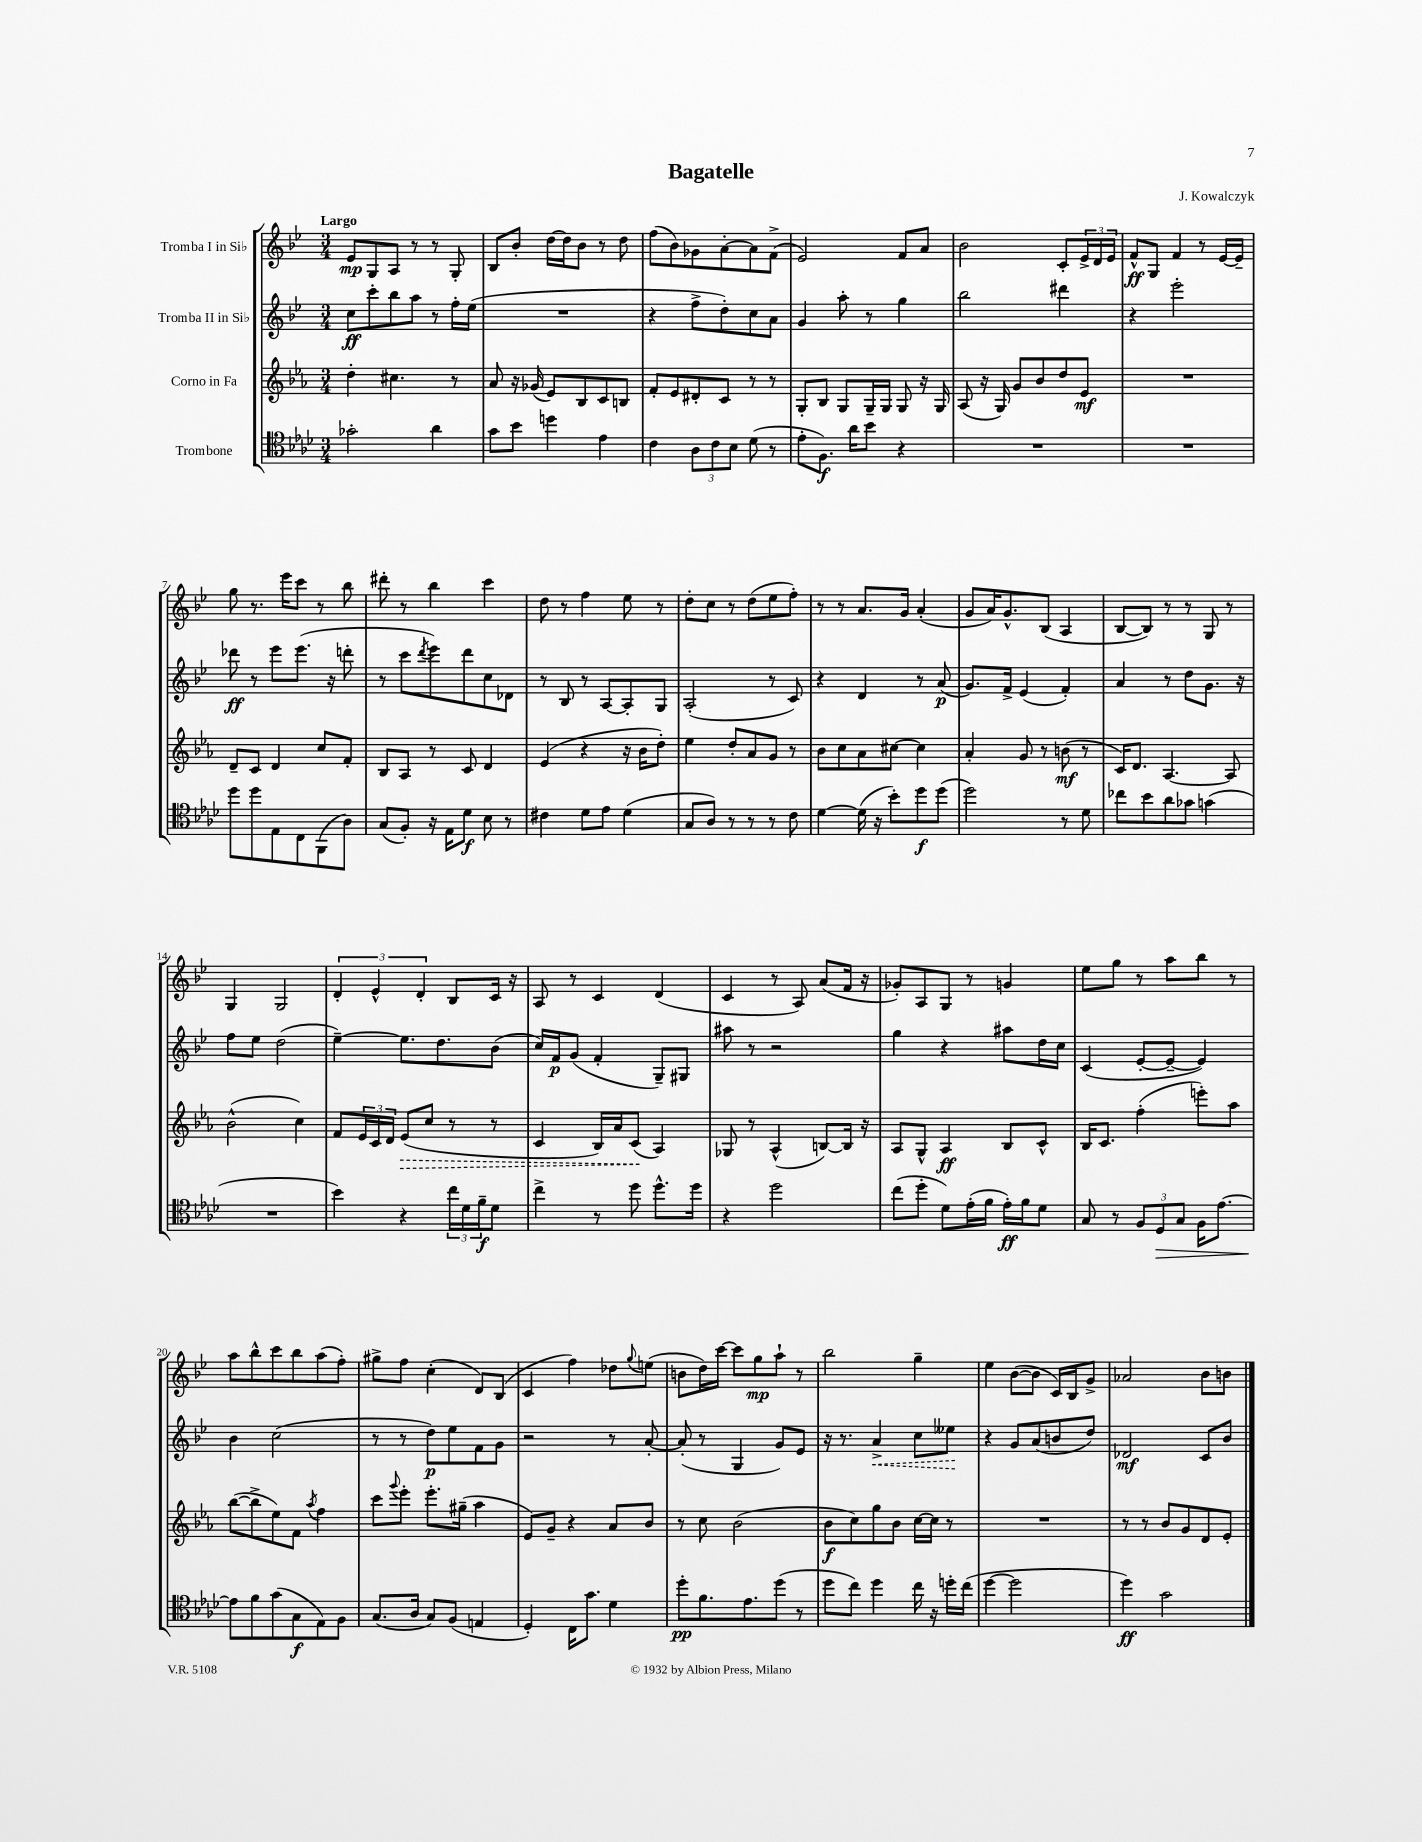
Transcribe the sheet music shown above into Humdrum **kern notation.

**kern	**dynam	**kern	**dynam	**kern	**dynam	**kern	**dynam
*part4	*part4	*part3	*part3	*part2	*part2	*part1	*part1
*staff4	*staff4	*staff3	*staff3	*staff2	*staff2	*staff1	*staff1
*I"Trombone	*	*I"Corno in Fa	*	*I"Tromba II in Si♭	*	*I"Tromba I in Si♭	*
*clefC4	*	*clefG2	*	*clefG2	*	*clefG2	*
*k[b-e-a-d-]	*	*k[b-e-a-]	*	*k[b-e-]	*	*k[b-e-]	*
*M3/4	*	*M3/4	*	*M3/4	*	*M3/4	*
=1	=1	=1	=1	=1	=1	=1	=1
!	!	!	!	!	!	!LO:TX:a:B:t=Largo	!
2g-X'\	.	4dd'\	.	8cc\L	ff	8e-/L	mp
.	.	.	.	8ccc'\	.	8G/	.
.	.	4.cc#X\	.	8bb-\	.	8A/J	.
.	.	.	.	8aa\J	.	8r	.
4a-\	.	.	.	8r	.	8r	.
.	.	8r	.	16ff'\LL	.	8G'/	.
.	.	.	.	(16ee-\JJ	.	.	.
=2	=2	=2	=2	=2	=2	=2	=2
8g\L	.	8a-/	.	2.r	.	8B-/L	.
8b-\J	.	16r	.	.	.	8b-'/J	.
.	.	(16g-X/	.	.	.	.	.
4ddn\	.	8e-/L)	.	.	.	[16dd\LL	.
.	.	.	.	.	.	16dd\J]	.
.	.	8B-/	.	.	.	8b-\J	.
4e-\	.	8c/	.	.	.	8r	.
.	.	8Bn/J	.	.	.	8dd\	.
=3	=3	=3	=3	=3	=3	=3	=3
4c\	.	8f'/L	.	4r	.	(8ff\L	.
.	.	8e-/	.	.	.	8b-\)	.
12A-\L	.	8d#X'/	.	8ff^\L	.	8g-X\	.
12c\	.	.	.	.	.	.	.
.	.	8c/J	.	8dd'\)	.	[8a'\	.
12B-\J	.	.	.	.	.	.	.
(8d-\	.	8r	.	8cc\	.	8a\]	.
8r	.	8r	.	8a\J	.	(8f^\J	.
=4	=4	=4	=4	=4	=4	=4	=4
8e-'\L	.	8G'/L	.	4g/	.	2e-/)	.
8.F\J)	f	8B-/J	.	.	.	.	.
.	.	8G/L	.	8aa'\	.	.	.
16a-\KL	.	.	.	.	.	.	.
8b-\J	.	16G~/L	.	8r	.	.	.
.	.	16G/JJ	.	.	.	.	.
4r	.	8G/	.	4gg\	.	8f/L	.
.	.	16r	.	.	.	8a/J	.
.	.	16G/	.	.	.	.	.
=5	=5	=5	=5	=5	=5	=5	=5
2.r	.	(8A-/	.	2bb-\	.	2b-\	.
.	.	16r	.	.	.	.	.
.	.	16G/)	.	.	.	.	.
.	.	8g/L	.	.	.	.	.
.	.	8b-/	.	.	.	.	.
.	.	8dd/	.	4ddd#X\	.	8c'/L	.
.	.	8e-/J	mf	.	.	24e-^/L	.
.	.	.	.	.	.	24d/	.
.	.	.	.	.	.	24e-/JJ	.
=6	=6	=6	=6	=6	=6	=6	=6
2.r	.	2.r	.	4r	.	8f^^/L	ff
.	.	.	.	.	.	8G/J	.
.	.	.	.	2eee-'\	.	4f/	.
.	.	.	.	.	.	8r	.
.	.	.	.	.	.	[16e-/LL	.
.	.	.	.	.	.	16e-~/JJ]	.
!!LO:LB:g=z
=7	=7	=7	=7	=7	=7	=7	=7
8dd-\L	.	8d~/L	.	8ddd-X\	ff	8gg\	.
8dd-\	.	8c/J	.	8r	.	8.r	.
8E-\	.	4d/	.	8eee-\L	.	.	.
.	.	.	.	.	.	16eee-\KL	.
8C\	.	.	.	(8.eee-\J	.	8ccc\J	.
(8FF\	.	8cc/L	.	.	.	8r	.
.	.	.	.	16r	.	.	.
8A-\J)	.	8f'/J	.	8dddn'\	.	8bb-\	.
=8	=8	=8	=8	=8	=8	=8	=8
(8G/L	.	8B-/L	.	8r	.	8ddd#X'\	.
8F'/J)	.	8A-/J	.	8ccc\L	.	8r	.
.	.	.	.	8qddd/	.	.	.
16r	.	8r	.	8eee-\)	.	4bb-\	.
16E-\KL	.	.	.	.	.	.	.
8d-\J	f	8c/	.	8ddd\	.	.	.
8B-\	.	4d/	.	8cc\	.	4ccc\	.
8r	.	.	.	8d-X\J	.	.	.
=9	=9	=9	=9	=9	=9	=9	=9
4c#X\	.	(4e-/	.	8r	.	8dd\	.
.	.	.	.	8B-/	.	8r	.
8d-\L	.	4r	.	8r	.	4ff\	.
8e-\J	.	.	.	[8A/L	.	.	.
(4d-\	.	16r	.	8A'/]	.	8ee-\	.
.	.	16b-\KL	.	.	.	.	.
.	.	8dd'\J)	.	8G/J	.	8r	.
=10	=10	=10	=10	=10	=10	=10	=10
8G/L	.	4ee-\	.	(2A'/	.	8dd'\L	.
8A-/J)	.	.	.	.	.	8cc\J	.
8r	.	8dd'/L	.	.	.	8r	.
8r	.	8a-/	.	.	.	(8dd\L	.
8r	.	8g/J	.	8r	.	8ee-\	.
8c\	.	8r	.	8c/)	.	8ff'\J)	.
=11	=11	=11	=11	=11	=11	=11	=11
[4d-\	.	8b-\L	.	4r	.	8r	.
.	.	8cc\	.	.	.	8r	.
(16d-\]	.	8a-\	.	4d/	.	8.a/L	.
16r	.	.	.	.	.	.	.
8b-'\L)	.	[8cc#X\J	.	.	.	.	.
.	.	.	.	.	.	16g/Jk	.
8dd-\	f	4cc#\]	.	8r	.	(4a'/	.
(8dd-\J	.	.	.	(8a/	p	.	.
=12	=12	=12	=12	=12	=12	=12	=12
2dd-\)	.	4a-'/	.	8.g/L)	.	8g/L	.
.	.	.	.	.	.	16a/K)	.
.	.	.	.	16f^/Jk	.	8.g^^/	.
.	.	8g/	.	(4e-/	.	.	.
.	.	8r	.	.	.	(8B-/J	.
8r	.	(8bn\	mf	4f'/)	.	4A/	.
8d-\	.	8r	.	.	.	.	.
=13	=13	=13	=13	=13	=13	=13	=13
8cc-X\L	.	16c/KL)	.	4a/	.	[8B-/L	.
.	.	8.d/J	.	.	.	.	.
8b-\	.	.	.	.	.	8B-/J])	.
8a-\	.	[4.A-/	.	8r	.	8r	.
8g-X\J	.	.	.	8dd\L	.	8r	.
(4gn\	.	.	.	8.g\J	.	8G/	.
.	.	8A-/]	.	.	.	8r	.
.	.	.	.	16r	.	.	.
!!LO:LB:g=z
=14	=14	=14	=14	=14	=14	=14	=14
2.r	.	(2b-^^\	.	8ff\L	.	4G/	.
.	.	.	.	8ee-\J	.	.	.
.	.	.	.	(2dd\	.	2G/	.
.	.	4cc\)	.	.	.	.	.
=15	=15	=15	=15	=15	=15	=15	=15
4b-\)	.	8f/L	.	[4ee-~\)	.	6d'/	.
.	.	24e-/L	.	.	.	.	.
.	.	24c/	.	.	.	6e-^^/	.
.	.	24d/JJ	.	.	.	.	.
!	!	!	!LO:HP:b	!	!	!	!
4r	.	(8e-/L	>	8.ee-\L]	.	.	.
.	.	.	.	.	.	6d'/	.
.	.	8cc/J	.	.	.	.	.
.	.	.	.	8.dd\	.	.	.
24cc\LL	.	8r	.	.	.	8B-/L	.
24d-\	.	.	.	.	.	.	.
24f~\J	f	.	.	.	.	.	.
8d-\J	.	8r	.	(8b-\J	.	16c/Jk	.
.	.	.	.	.	.	16r	.
=16	=16	=16	=16	=16	=16	=16	=16
4cc^\	.	4c/	.	16cc/LL)	.	8A/	.
.	.	.	.	16f/J	p	.	.
.	.	.	.	(8g/J	.	8r	.
8r	.	16B-/LL)	.	4f'/	.	4c/	.
.	.	16a-/J	.	.	.	.	.
8dd-\	.	(8c/J	.	.	.	.	.
8.dd-^^\L	.	4A-/)	]	8G~/L)	.	(4d/	.
.	.	.	.	8G#X/J	.	.	.
16dd-\Jk	.	.	.	.	.	.	.
=17	=17	=17	=17	=17	=17	=17	=17
4r	.	8G-X/	.	8aa#X\	.	4c/	.
.	.	8r	.	8r	.	.	.
2dd-\	.	(4A-^^/	.	2r	.	8r	.
.	.	.	.	.	.	8A/)	.
.	.	[8Bn/L)	.	.	.	(8a/L	.
.	.	16B/Jk]	.	.	.	16f/Jk	.
.	.	16r	.	.	.	16r	.
=18	=18	=18	=18	=18	=18	=18	=18
(8cc\L	.	8A-/L	.	4gg\	.	8g-X'/L)	.
8dd-'\J	.	8G^^/J	.	.	.	8A/	.
8d-\L)	.	4A-/	ff	4r	.	8G/J	.
(16e-'\L	.	.	.	.	.	8r	.
16f\JJ	.	.	.	.	.	.	.
16e-'\LL)	ff	8B-/L	.	8aa#X\L	.	4gn/	.
16f\J	.	.	.	.	.	.	.
8d-\J	.	8c^^/J	.	16dd\L	.	.	.
.	.	.	.	16cc\JJ	.	.	.
=19	=19	=19	=19	=19	=19	=19	=19
8G/	.	16B-/KL	.	(4c/	.	8ee-\L	.
.	.	8.c/J	.	.	.	.	.
8r	.	.	.	.	.	8gg\J	.
12F/L	.	(4ff'\	.	[8e-'/L	.	8r	.
!	!LO:HP:b	!	!	!	!	!	!
12D-/	>	.	.	.	.	.	.
.	.	.	.	8e-~/J_	.	8aa\L	.
12G/J	.	.	.	.	.	.	.
16F\KL	.	8eeen'\L)	.	4e-/])	.	8bb-\J	.
[8.e-\J	.	.	.	.	.	.	.
.	.	8aa-\J	.	.	.	8r	.
!!LO:LB:g=z
=20	=20	=20	=20	=20	=20	=20	=20
8e-\L]	.	([8bb-\L	.	4b-\	.	8aa\L	.
8f\	]	8bb-^\]	.	.	.	8bb-^^\	.
(8g\	.	8ee-\)	.	(2cc\	.	8ccc\	.
8G\	f	8f\J	.	.	.	8bb-\	.
.	.	8qaa-/	.	.	.	.	.
8E-\)	.	4ff\	.	.	.	(8aa\	.
8F\J	.	.	.	.	.	8ff'\J)	.
=21	=21	=21	=21	=21	=21	=21	=21
(8.G/L	.	8ccc\L	.	8r	.	8gg#X^\L	.
.	.	8qqggg/	.	.	.	.	.
.	.	8eee-'\J	.	8r	.	8ff\J	.
16A-/Jk	.	.	.	.	.	.	.
8G/L)	.	8.eee-'\L	.	8dd\L)	p	(4cc'\	.
(8F/J	.	.	.	8ee-\	.	.	.
.	.	(16gg#X~\Jk	.	.	.	.	.
4En/	.	4aa-\	.	8f\	.	8d/L)	.
.	.	.	.	8g\J	.	(8B-/J	.
=22	=22	=22	=22	=22	=22	=22	=22
4D-'/)	.	8e-/L)	.	2r	.	4c/	.
.	.	8g~/J	.	.	.	.	.
16C\KL	.	4r	.	.	.	4ff\)	.
8.g\J	.	.	.	.	.	.	.
4d-\	.	8a-/L	.	8r	.	8dd-X\L	.
.	.	.	.	.	.	8qqgg/	.
.	.	8b-/J	.	[8a'/	.	(8een\J	.
=23	=23	=23	=23	=23	=23	=23	=23
8dd-'\L	pp	8r	.	(8a'/]	.	8bn\L	.
8.f\	.	8cc\	.	8r	.	16dd\L)	.
.	.	.	.	.	.	[16ccc\JJ	.
.	.	(2b-\	.	4G/	.	8ccc\L]	.
8.e-\	.	.	.	.	.	.	.
.	.	.	.	.	.	8gg\	mp
(8dd-\J	.	.	.	8g/L)	.	8aa`\J	.
8r	.	.	.	8e-/J	.	8r	.
=24	=24	=24	=24	=24	=24	=24	=24
8dd-\L	.	8b-\L	f	16r	.	2bb-\	.
.	.	.	.	8.r	.	.	.
8cc\J)	.	8cc\)	.	.	.	.	.
!	!	!	!	!	!LO:HP:b	!	!
4dd-\	.	8gg\	.	4a^/	<	.	.
.	.	8b-\J	.	.	.	.	.
16cc\	.	[16cc\LL	.	8cc\L	.	4gg~\	.
16r	.	16cc\JJ]	.	.	.	.	.
16ddn'\LL	.	8r	.	8ee--X\J	.	.	.
(16cc\JJ	.	.	.	.	.	.	.
.	.	.	.	.	[	.	.
=25	=25	=25	=25	=25	=25	=25	=25
[4dd-\	.	2.r	.	4r	.	4ee-\	.
2dd-\]	.	.	.	8g/L	.	([8b-\L	.
.	.	.	.	(8a/	.	8b-\J]	.
.	.	.	.	8bn/	.	16c/LL)	.
.	.	.	.	.	.	16B-/J	.
.	.	.	.	8dd/J)	.	8g^/J	.
=26	=26	=26	=26	=26	=26	=26	=26
4dd-\)	ff	8r	.	2d-X/	mf	2a-X/	.
.	.	8r	.	.	.	.	.
2g\	.	8b-/L	.	.	.	.	.
.	.	8g/	.	.	.	.	.
.	.	8d/	.	8c/L	.	8b-\L	.
.	.	8e-'/J	.	8b-/J	.	8bn\J	.
==	==	==	==	==	==	==	==
*-	*-	*-	*-	*-	*-	*-	*-
